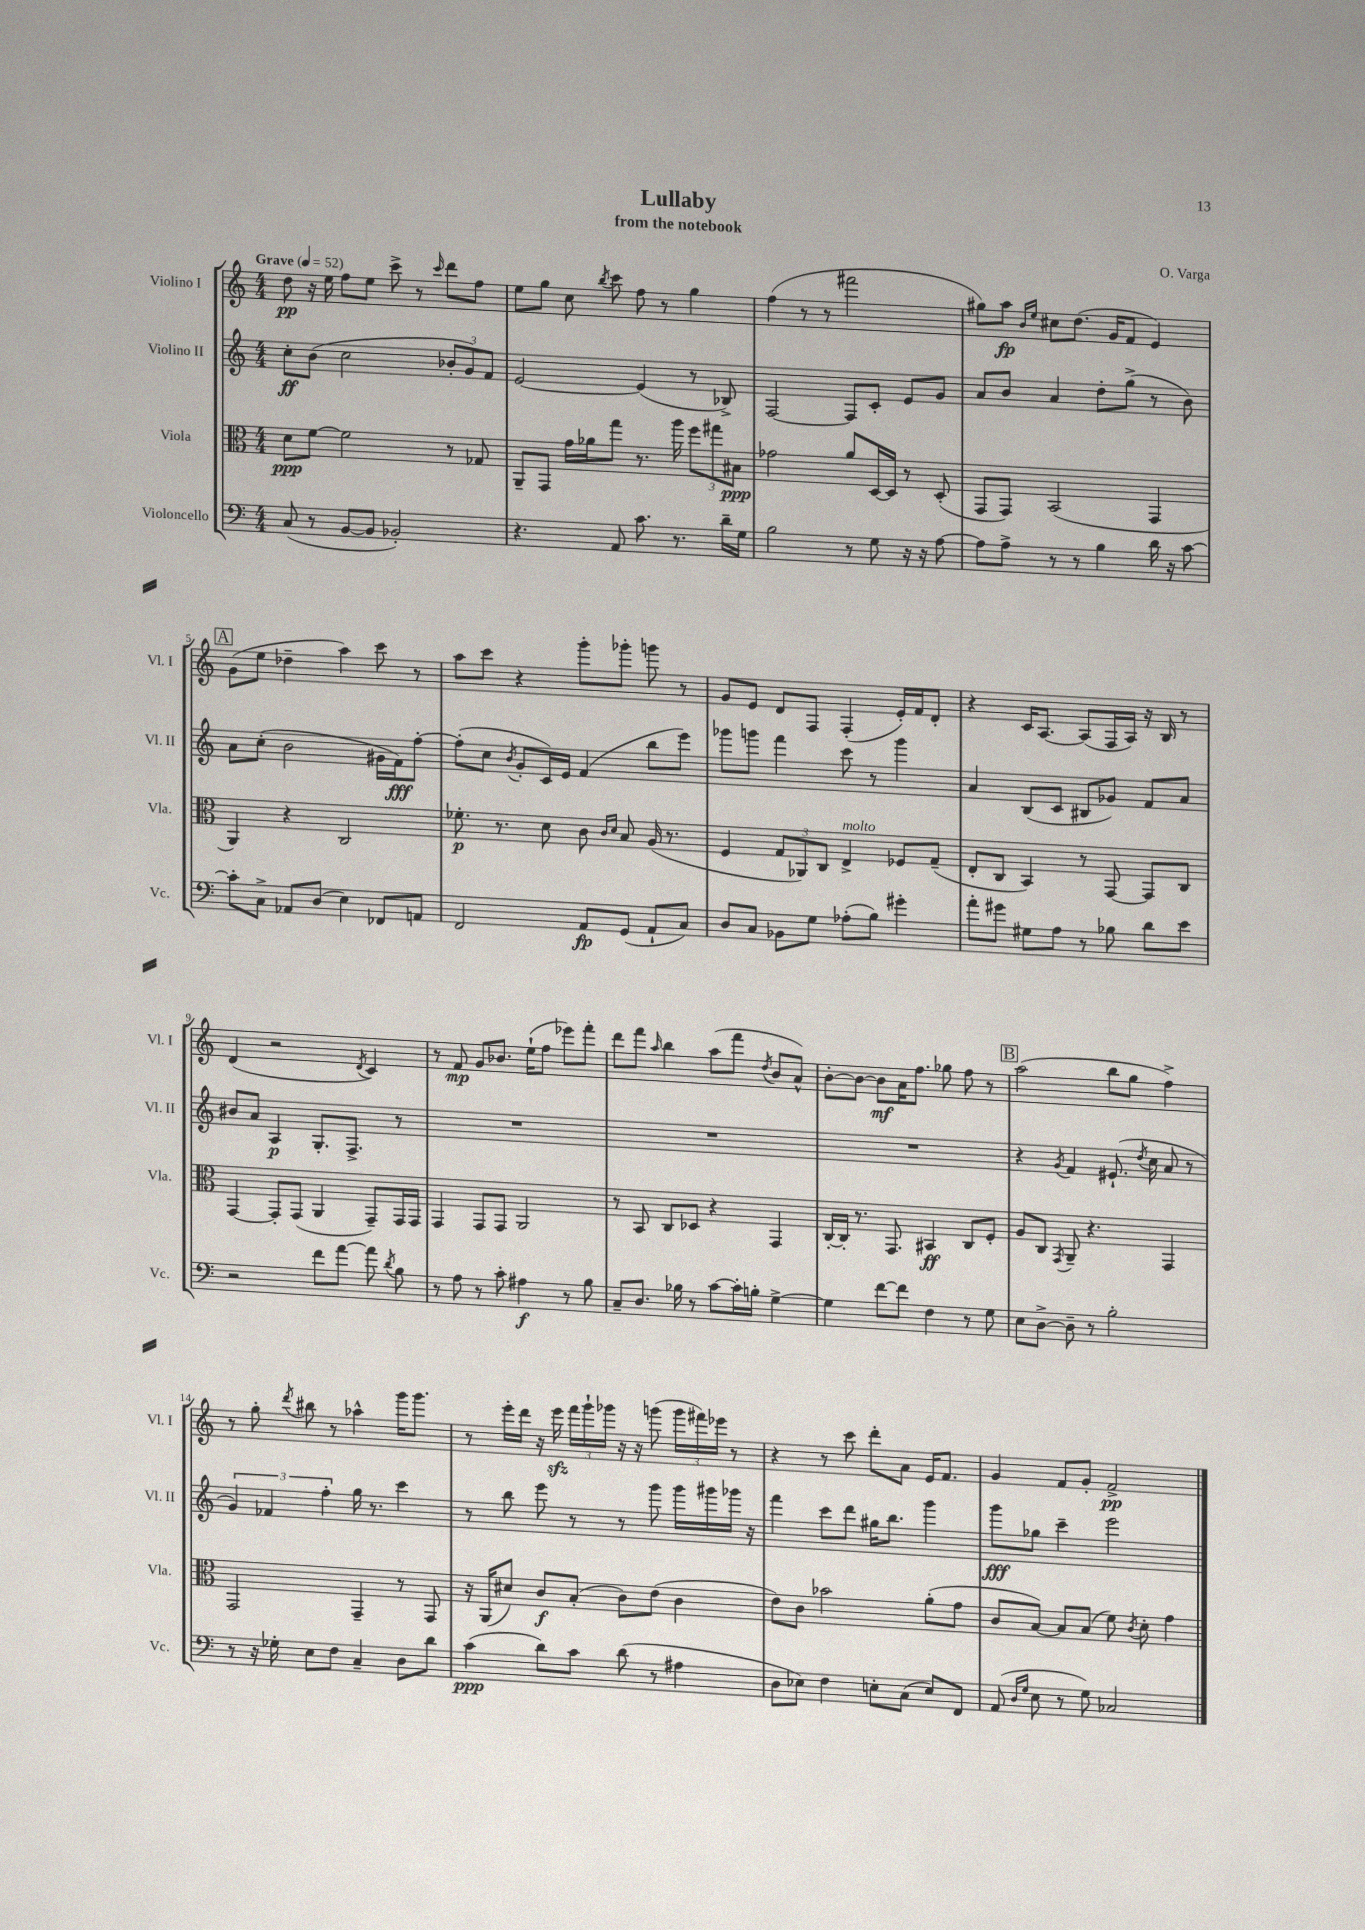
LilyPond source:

\header { title = "Lullaby" composer = "O. Varga" subtitle = "from the notebook" }
<<
\new StaffGroup <<
\new Staff = "s0" \with { instrumentName = "Violino I" shortInstrumentName = "Vl. I" } {
    \clef treble \key c \major \numericTimeSignature \time 4/4 \tempo "Grave" 4 = 52
    \autoBeamOff d''8\pp r16 e''16 f''8[ e''8] c'''8-> r8 \grace { c'''16 } d'''8[ f''8] |
    e''8[ g''8] c''8 \acciaccatura { b''8 } c'''8 f''8 r8 g''4 |
    f''4( r8 r8 fis'''2 |
    gis''8[) a''8]\fp \grace { b'16[ e''16] } cis''8[ d''8.]( g'16[ f'8] e'4) |
    \mark \markup { \box "A" } g'8[( e''8] des''4-- a''4) c'''8 r8 |
    a''8[ c'''8] r4 g'''8[-. ges'''8]-. g'''8 r8 |
    g'8[ e'8] d'8[ f8] f4-.( e'16[-.) f'16 d'8]-. |
    r4 c'16[ a8.]~ a8[( f16 a16]) r16 b16 r8 |
    d'4( r2 \acciaccatura { d'8 } c'4) |
    r8 f'8\mp g'8[ bes'8.] e''16[-!( f''8] ees'''8[) f'''8]-. |
    d'''8[ f'''8] \grace { a''16 } b''4 a''8[( f'''8] \acciaccatura { d''8 } b'8[ a'8]-^) |
    b'8[~-. b'8]~ b'8[\mf a'16 f''8.] ges''8 f''8 r8 |
    \mark \markup { \box "B" } a''2( b''8[ g''8] f''4->) |
    r8 g''8-. \acciaccatura { d'''8 } bis''8 r8 aes''4-^ g'''16[ g'''8.] |
    r8 e'''16[-. d'''16] r16 e'''16\sfz \tuplet 3/2 { f'''16[ g'''16-! ges'''16] } r16 r16 g'''8( \tuplet 3/2 { g'''16[ fis'''16) ees'''16] } r8 |
    r4 r8 c'''8 d'''8[-. a'8] e'16[ f'8.] |
    g'4 f'8[ g'8]-. f'2->\pp \bar "|." |
}
\new Staff = "s1" \with { instrumentName = "Violino II" shortInstrumentName = "Vl. II" } {
    \clef treble \key c \major \numericTimeSignature \time 4/4
    \autoBeamOff c''8[-.\ff b'8]( c''2 \tuplet 3/2 { bes'8[-. g'8) f'8] } |
    e'2~ e'4( r8 bes8->) |
    f2~ f8[ c'8]-. e'8[ g'8] |
    a'8[ b'8] a'4 d''8[-. g''8]->( r8 b'8) |
    \mark \markup { \box "A" } a'8[ c''8]-.( b'2 gis'16[ f'16\fff) f''8]~-. |
    f''8[-.( c''8] \acciaccatura { b'8 } g'8[-. c'16) e'16] f'4( b''8[ e'''8]) |
    ges'''8[ g'''8] f'''4 c'''8 r8 g'''4 |
    a'4 b8[( c'8] bis8[ ges'8]) f'8[ a'8] |
    bis'8[ a'8] a4\p g8.[-. f8.]-> r8 |
    R1 |
    R1 |
    R1 |
    \mark \markup { \box "B" } r4 \acciaccatura { g'8 } f'4 eis'8.-!( \acciaccatura { d''8 } c''16 a'8 r8 |
    \tuplet 3/2 { g'4) fes'4 f''4-. } g''16 r8. c'''4 |
    r8 b''8 e'''8 r8 r8 g'''8 g'''16[ gis'''16 ges'''16] r16 |
    f'''4 c'''8[ d'''8] gis''16[ b''8.] g'''4 |
    g'''8[\fff ges''8] c'''4-- e'''2 \bar "|." |
}
\new Staff = "s2" \with { instrumentName = "Viola" shortInstrumentName = "Vla." } {
    \clef alto \key c \major \numericTimeSignature \time 4/4
    \autoBeamOff d'8[\ppp f'8]~ f'2 r8 ges8 |
    a,8[-- g,8] g'16[ aes'16 g''8] r8. a''16 \tuplet 3/2 { f''8[ gis''8 bis8]\ppp } |
    ges'2 a'8[ d16~ d16] r8 d8-.( |
    g,8[ g,8]) b,2( g,4 |
    \mark \markup { \box "A" } a,4) r4 c2 |
    fes'8.-.\p r8. d'8 c'8 \grace { c'16[ d'16] } b8 a16( r8. |
    f4 \tuplet 3/2 { g8[ aes,8) c8] } e4->^\markup { \italic "molto" } fes8[ g8]--( |
    e8[-. c8] b,4) r8 g,8~ g,8[ c8] |
    g,4~ g,8[-. g,8]( a,4 g,8[--) g,16 g,16] |
    g,4 g,8[ g,8] a,2 |
    r8 b,8 c8[ des8] r4 g,4 |
    c16[~-. c16]-. r8. g,8. bis,4\ff c8[ f8]-. |
    \mark \markup { \box "B" } a8[ c8] \acciaccatura { g,8 } a,8-- r4. g,4 |
    g,2 g,4-- r8 g,8 |
    r16 a,16[( dis'8]) c'8[\f b8]-.( c'8[) e'8]( c'4 |
    e'8[) c'8] bes'2 a'8[-.( g'8] |
    c'8[ b8]~) b8[ b8]( f'8) \acciaccatura { c'8 } d'8-. g'4 \bar "|." |
}
\new Staff = "s3" \with { instrumentName = "Violoncello" shortInstrumentName = "Vc." } {
    \clef bass \key c \major \numericTimeSignature \time 4/4
    \autoBeamOff c8( r8 b,8[~ b,8] bes,2-.) |
    r4. a,8 c'8. r8. d'16[-- g16] |
    b2 r8 g8 r16 r16 a8~ |
    a8[ a8]-> r8 r8 b4 d'16 r16 c'8~ |
    \mark \markup { \box "A" } c'8[-. c8]-> aes,8[ d8]( e4) fes,8[ a,8] |
    f,2 a,8[\fp g,8]( a,8[-! c8]) |
    d8[ c8] bes,8[ g8] aes8[-.( b8]) gis'4-. |
    a'8[-. gis'8] gis8[ a8] r8 bes8 d'8[ e'8] |
    r2 f'8[ a'8]~ a'8 \acciaccatura { d'8 } b8 |
    r8 a8 r8 c'8-. ais4\f r8 b8 |
    c8[-- d8.] bes16 r8 c'8[~ c'16-. b16]-. g4~-> |
    g4 f'8[~ f'8] f4 r8 g8 |
    \mark \markup { \box "B" } e8[ d8]~-> d8-- r8 b2-. |
    r8 r16 ges16-. e8[ f8] c4-- d8[ d'8] |
    c'4\ppp( d'8[) c'8] d'8( r8 ais4 |
    d8[ ees8]) f4 e8[-. c8]( e8[) f,8] |
    a,8( \grace { d16[ g16] } e8 r8 g8) ces2 \bar "|." |
}
>>
>>
